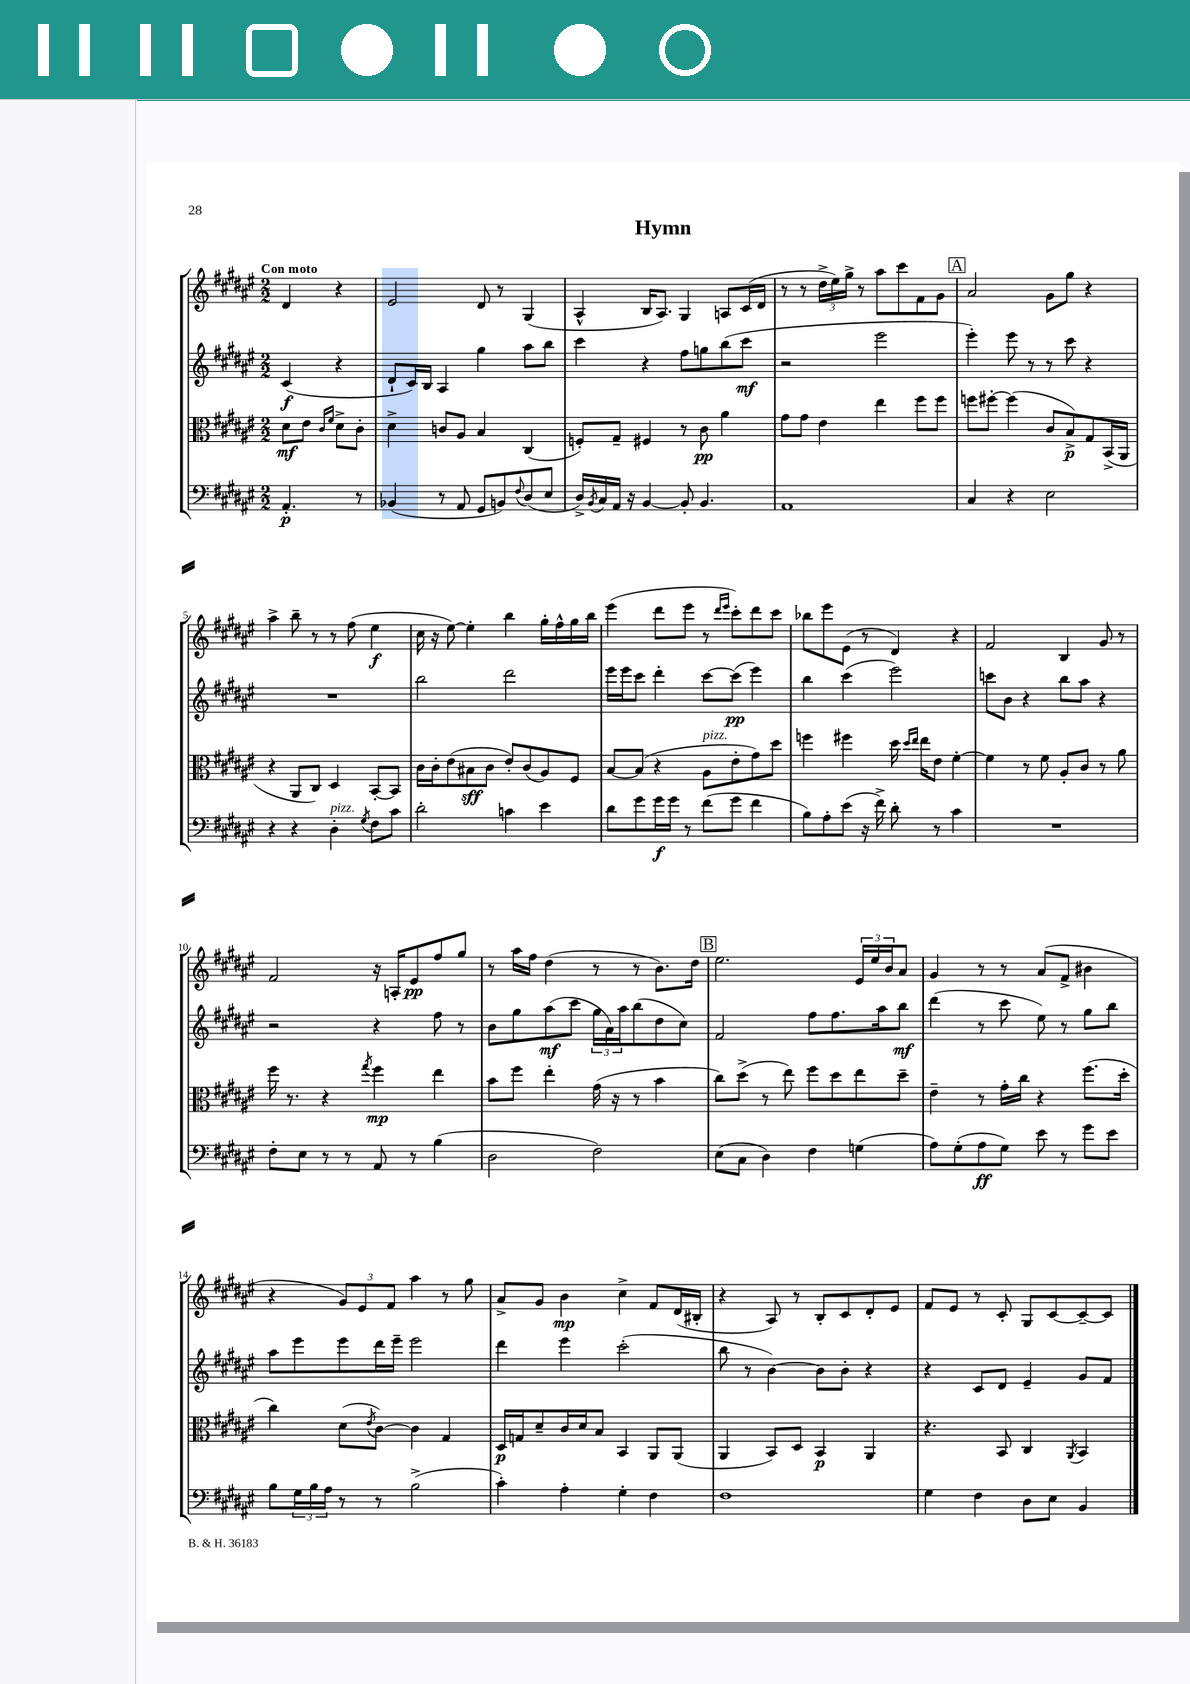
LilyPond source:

\header { title = "Hymn" }
<<
\new StaffGroup <<
\new Staff = "s0" {
    \clef treble \key fis \major \numericTimeSignature \time 2/2 \partial 2 \tempo "Con moto"
    dis'4 r4 |
    eis'2 dis'8 r8 gis4( |
    ais4-^ b16 ais8.) gis4 a8 cis'16( dis'16 |
    r8 r8 \tuplet 3/2 { dis''16-> eis''16) gis''16-> } r8 ais''8 cis'''8 fis'8 gis'8 |
    \mark \markup { \box "A" } ais'2 gis'8 gis''8 r4 |
    ais''4-> b''8-- r8 r8 fis''8( eis''4\f |
    cis''16 r16 eis''8~) eis''4-. b''4 gis''16-. fis''16-^ gis''16 b''16 |
    eis'''4( dis'''8 eis'''8 r8 \grace { dis'''16 eis'''16 } cis'''8-.) dis'''8 cis'''8 |
    bes''8 eis'''8 eis'8( r8 dis'4) r4 |
    fis'2 b4 gis'8 r8 |
    fis'2 r16 a16-. eis'8\pp fis''8 gis''8 |
    r8 ais''16 fis''16 dis''4( r8 r8 b'8.) dis''16 |
    \mark \markup { \box "B" } eis''2. \tuplet 3/2 { eis'16 eis''16 b'16 } ais'8 |
    gis'4 r8 r8 ais'8( fis'8-> bis'4 |
    r4 \tuplet 3/2 { gis'8) eis'8 fis'8 } ais''4 r8 gis''8 |
    ais'8-> gis'8 b'4\mp cis''4-> fis'8 dis'16( bis16-. |
    r4 ais8) r8 b8-. cis'8 dis'8-. eis'8 |
    fis'8 eis'8 r8 cis'8-. gis8 cis'8~ cis'8~-- cis'8 \bar "|." |
}
\new Staff = "s1" {
    \clef treble \key fis \major \numericTimeSignature \time 2/2 \partial 2
    cis'4\f( r4 |
    dis'8-! cis'16) b16 ais4 gis''4 ais''8 b''8 |
    cis'''4 r4 fis''8 g''8 b''8( cis'''8\mf |
    r2 eis'''2 |
    \mark \markup { \box "A" } eis'''4-.) eis'''8 r8 r8 cis'''8 r4 |
    R1 |
    b''2 dis'''2 |
    eis'''16 eis'''16 cis'''8 dis'''4-. cis'''8~ cis'''8\pp( eis'''4) |
    b''4 cis'''4( eis'''2) |
    c'''8 b'8 r4 b''8 ais''8 r4 |
    r2 r4 fis''8 r8 |
    b'8 gis''8 ais''8\mf( cis'''8 \tuplet 3/2 { gis''16 ais'16) ais''16 } b''8( dis''8 cis''8) |
    \mark \markup { \box "B" } fis'2 fis''8 fis''8. ais''16 b''8\mf |
    dis'''4( r8 cis'''8 eis''8) r8 gis''8 b''8 |
    ais''8 eis'''8 eis'''8 dis'''16 eis'''16-- eis'''2 |
    dis'''4 eis'''4 cis'''2-.( |
    b''8 r8 b'4~) b'8 b'8-. r4 |
    r4 cis'8 dis'8 eis'4-- gis'8 fis'8 \bar "|." |
}
\new Staff = "s2" {
    \clef alto \key fis \major \numericTimeSignature \time 2/2 \partial 2
    dis'8\mf eis'8 \grace { cis'16 fis'16 } dis'8-> cis'8-. |
    dis'4-> c'8 ais8 b4 cis4( |
    f8-.) gis8-- fis4 r8 cis'8\pp ais'4 |
    gis'8 gis'8 eis'4 eis''4 fis''8 fis''8 |
    \mark \markup { \box "A" } f''8 fis''8~-. fis''4( cis'8 b8->\p) gis8 b,16->( ais,16 |
    r4 ais,8 cis8) dis4 b,8~-. b,8 |
    cis'16 cis'16-. eis'8( bis8\sff cis'8 eis'8-.) cis'8( ais8) fis8 |
    b8~ b8( r4 ais8^\markup { \italic "pizz." } eis'8-. gis'8) dis''8 |
    f''4 fis''4 dis''16 \grace { dis''16 eis''16 } eis''16 eis'8 fis'4~-. |
    fis'4 r8 fis'8 ais8-. cis'8 r8 ais'8 |
    fis''16 r8. r4 \acciaccatura { gis''8 } fis''4\mp eis''4 |
    b'8 fis''8 eis''4-. gis'16( r16 r8 b'4 |
    \mark \markup { \box "B" } cis''8) dis''8->( r8 eis''8) fis''8 dis''8 eis''8 dis''8-- |
    eis'4-- r8 gis'16-. cis''16 r4 fis''8.( dis''16-. |
    cis''4) dis'8( \acciaccatura { eis'8 } cis'8~) cis'4 gis4 |
    dis16\p g16 dis'8-- cis'16 dis'16 b8 b,4 ais,8 ais,8( |
    ais,4 b,8) dis8 b,4\p ais,4 |
    r4. b,8 cis4 \acciaccatura { ais,8 } b,4 \bar "|." |
}
\new Staff = "s3" {
    \clef bass \key fis \major \numericTimeSignature \time 2/2 \partial 2
    ais,4.-.\p r8 |
    bes,4( r8 ais,8 gis,8 b,8) \appoggiatura { fis8 } dis8( eis8 |
    dis16->) \acciaccatura { b,8 } cis16 ais,16 r16 b,4~ b,8-. b,4. |
    ais,1 |
    \mark \markup { \box "A" } cis4 r4 eis2 |
    r4 r4 dis4-.^\markup { \italic "pizz." } \acciaccatura { gis8 } fis8 cis'8 |
    dis'2-. c'4 eis'4 |
    dis'8 gis'8 gis'16\f gis'16 r8 fis'8( gis'8 fis'4 |
    b8) ais8-. eis'8( r16 fis'16->) dis'8-. r8 cis'4 |
    R1 |
    fis8-. eis8 r8 r8 ais,8 r8 b4( |
    dis2 fis2) |
    \mark \markup { \box "B" } eis8( cis8 dis4) fis4 g4( |
    ais8) gis8-.( ais8\ff gis8) eis'8 r8 gis'8 eis'8 |
    b8 \tuplet 3/2 { gis16 b16 ais16 } r8 r8 b2->( |
    cis'4-.) ais4-. gis4-. fis4 |
    fis1 |
    gis4 fis4 dis8 eis8 b,4 \bar "|." |
}
>>
>>
